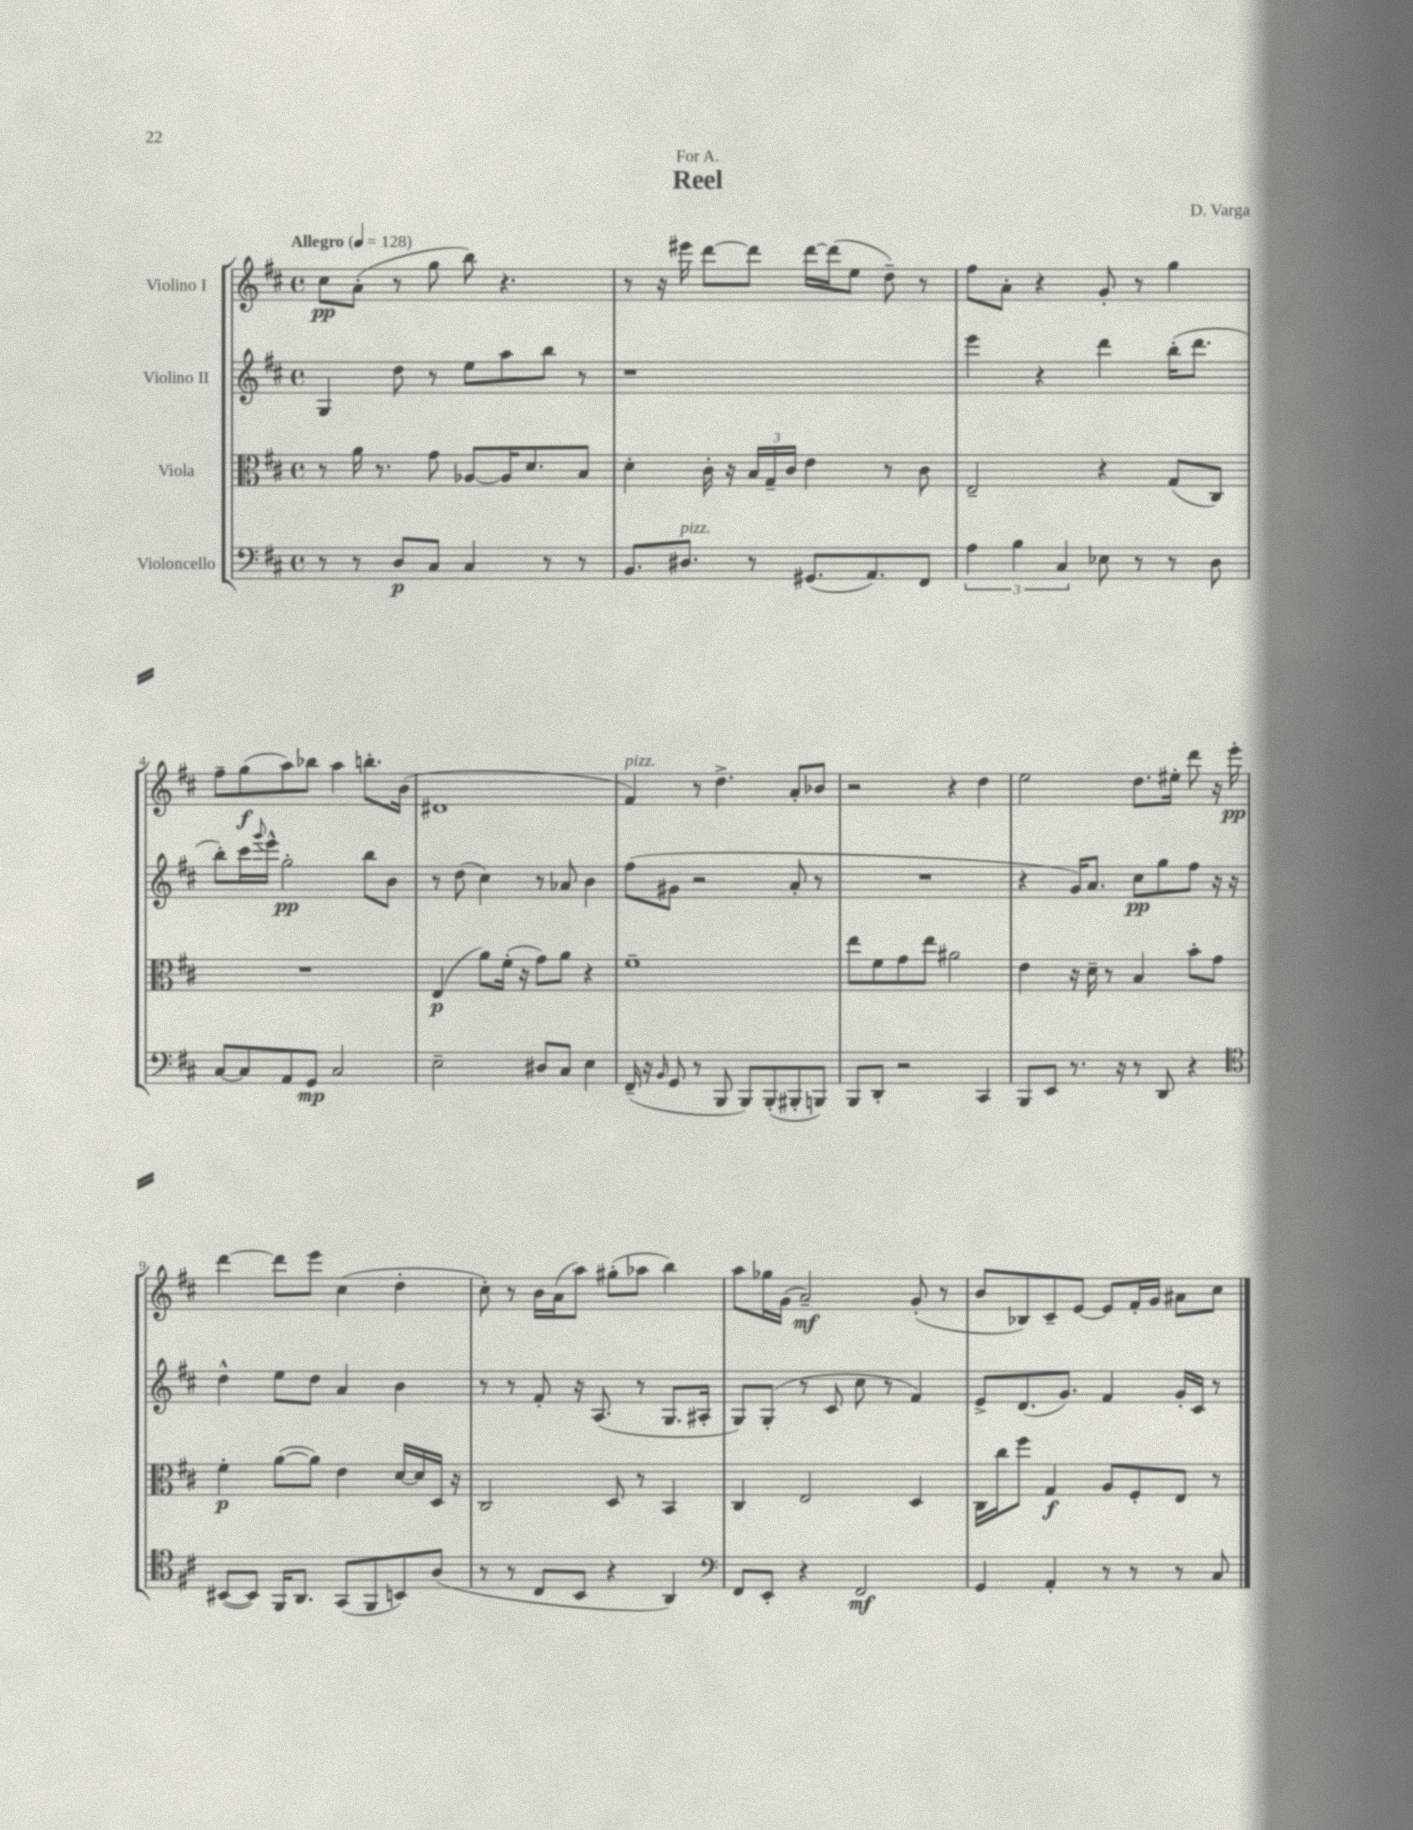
\header { title = "Reel" composer = "D. Varga" dedication = "For A." }
<<
\new StaffGroup <<
\new Staff = "s0" \with { instrumentName = "Violino I" } {
    \clef treble \key d \major \defaultTimeSignature \time 4/4 \tempo "Allegro" 4 = 128
    cis''8\pp a'8-.( r8 g''8 b''8) r4. |
    r8 r16 eis'''16 d'''8~ d'''8 d'''16~ d'''16( e''8 d''8--) r8 |
    fis''8 a'8-. r4 g'8-. r8 g''4 |
    fis''8-- g''8\f( a''8) bes''8 a''4 b''8.-. b'16( |
    dis'1 |
    fis'4^\markup { \italic "pizz." }) r8 d''4.-> a'8-. bes'8 |
    r2 r4 d''4 |
    e''2 d''8. eis''16-. d'''8 r16 e'''16-.\pp |
    d'''4~ d'''8 e'''8 cis''4( d''4-. |
    cis''8-.) r8 b'16 a'16( a''8) gis''8-.( aes''8 b''4) |
    a''8 ges''16 g'16( a'2--\mf) g'8-.( r8 |
    b'8 bes8) cis'8-- e'8~ e'8 fis'16-. g'16 ais'8 cis''8 \bar "|." |
}
\new Staff = "s1" \with { instrumentName = "Violino II" } {
    \clef treble \key d \major \defaultTimeSignature \time 4/4
    g4 d''8 r8 e''8 a''8 b''8 r8 |
    r1 |
    e'''4 r4 d'''4 b''16-.( d'''8. |
    b''8-.) cis'''16 \appoggiatura { g'''8 } e'''16-^ g''2-.\pp b''8 b'8 |
    r8 d''8( cis''4) r8 aes'8 b'4 |
    fis''8( gis'8 r2 a'8-. r8 |
    R1 |
    r4 g'16) a'8. cis''8\pp g''8 fis''8 r16 r16 |
    d''4-^ e''8 d''8 a'4 b'4 |
    r8 r8 fis'8-. r16 a8.( r8 g8. ais16-. |
    g8) g8-.( r8 cis'8 cis''8 r8 fis'4) |
    e'8-> d'8.( g'8.) fis'4 g'16-. cis'16 r8 \bar "|." |
}
\new Staff = "s2" \with { instrumentName = "Viola" } {
    \clef alto \key d \major \defaultTimeSignature \time 4/4
    r8 a'16 r8. g'8 aes8~ aes16 d'8. b8 |
    d'4-. cis'16-. r16 \tuplet 3/2 { b16 g16-- cis'16 } e'4 r8 cis'8 |
    e2-- r4 g8( cis8) |
    R1 |
    e4\p( a'8) fis'16-.( r16 g'8) a'8 r4 |
    fis'1-- |
    e''8 fis'8 g'8 e''8 ais'2 |
    e'4 r16 d'16-- r8 b4 b'8-. g'8 |
    fis'4-.\p a'8~( a'8) e'4 d'16~ d'16 d16 r16 |
    cis2 d8 r8 b,4 |
    cis4 e2 d4 |
    cis16 cis''16 fis''8 g4\f a8 fis8-. e8 r8 \bar "|." |
}
\new Staff = "s3" \with { instrumentName = "Violoncello" } {
    \clef bass \key d \major \defaultTimeSignature \time 4/4
    r8 r8 d8\p cis8 cis4 r8 r8 |
    b,8. dis8.^\markup { \italic "pizz." } r8 gis,8.( a,8.) fis,8 |
    \tuplet 3/2 { a4 b4 cis4 } ees8 r8 r8 d8 |
    cis8~ cis8 a,8 g,8\mp cis2 |
    e2-- dis8 cis8 e4 |
    fis,16--( r16 \grace { b,16 } g,8 r8 b,,8 b,,8) b,,8-.( bis,,8-. b,,8) |
    b,,8 d,8-. r2 cis,4 |
    b,,8 e,8 r8. r16 r8 d,8 r4 |
    \clef tenor bis,8~( bis,8) fis,16 a,8. g,8( fis,8 b,8) a8( |
    r8 r8 cis8 b,8 r4 a,4) |
    \clef bass fis,8 e,8-. r4 fis,2\mf |
    g,4 a,4-. r8 r8 r8 cis8 \bar "|." |
}
>>
>>
